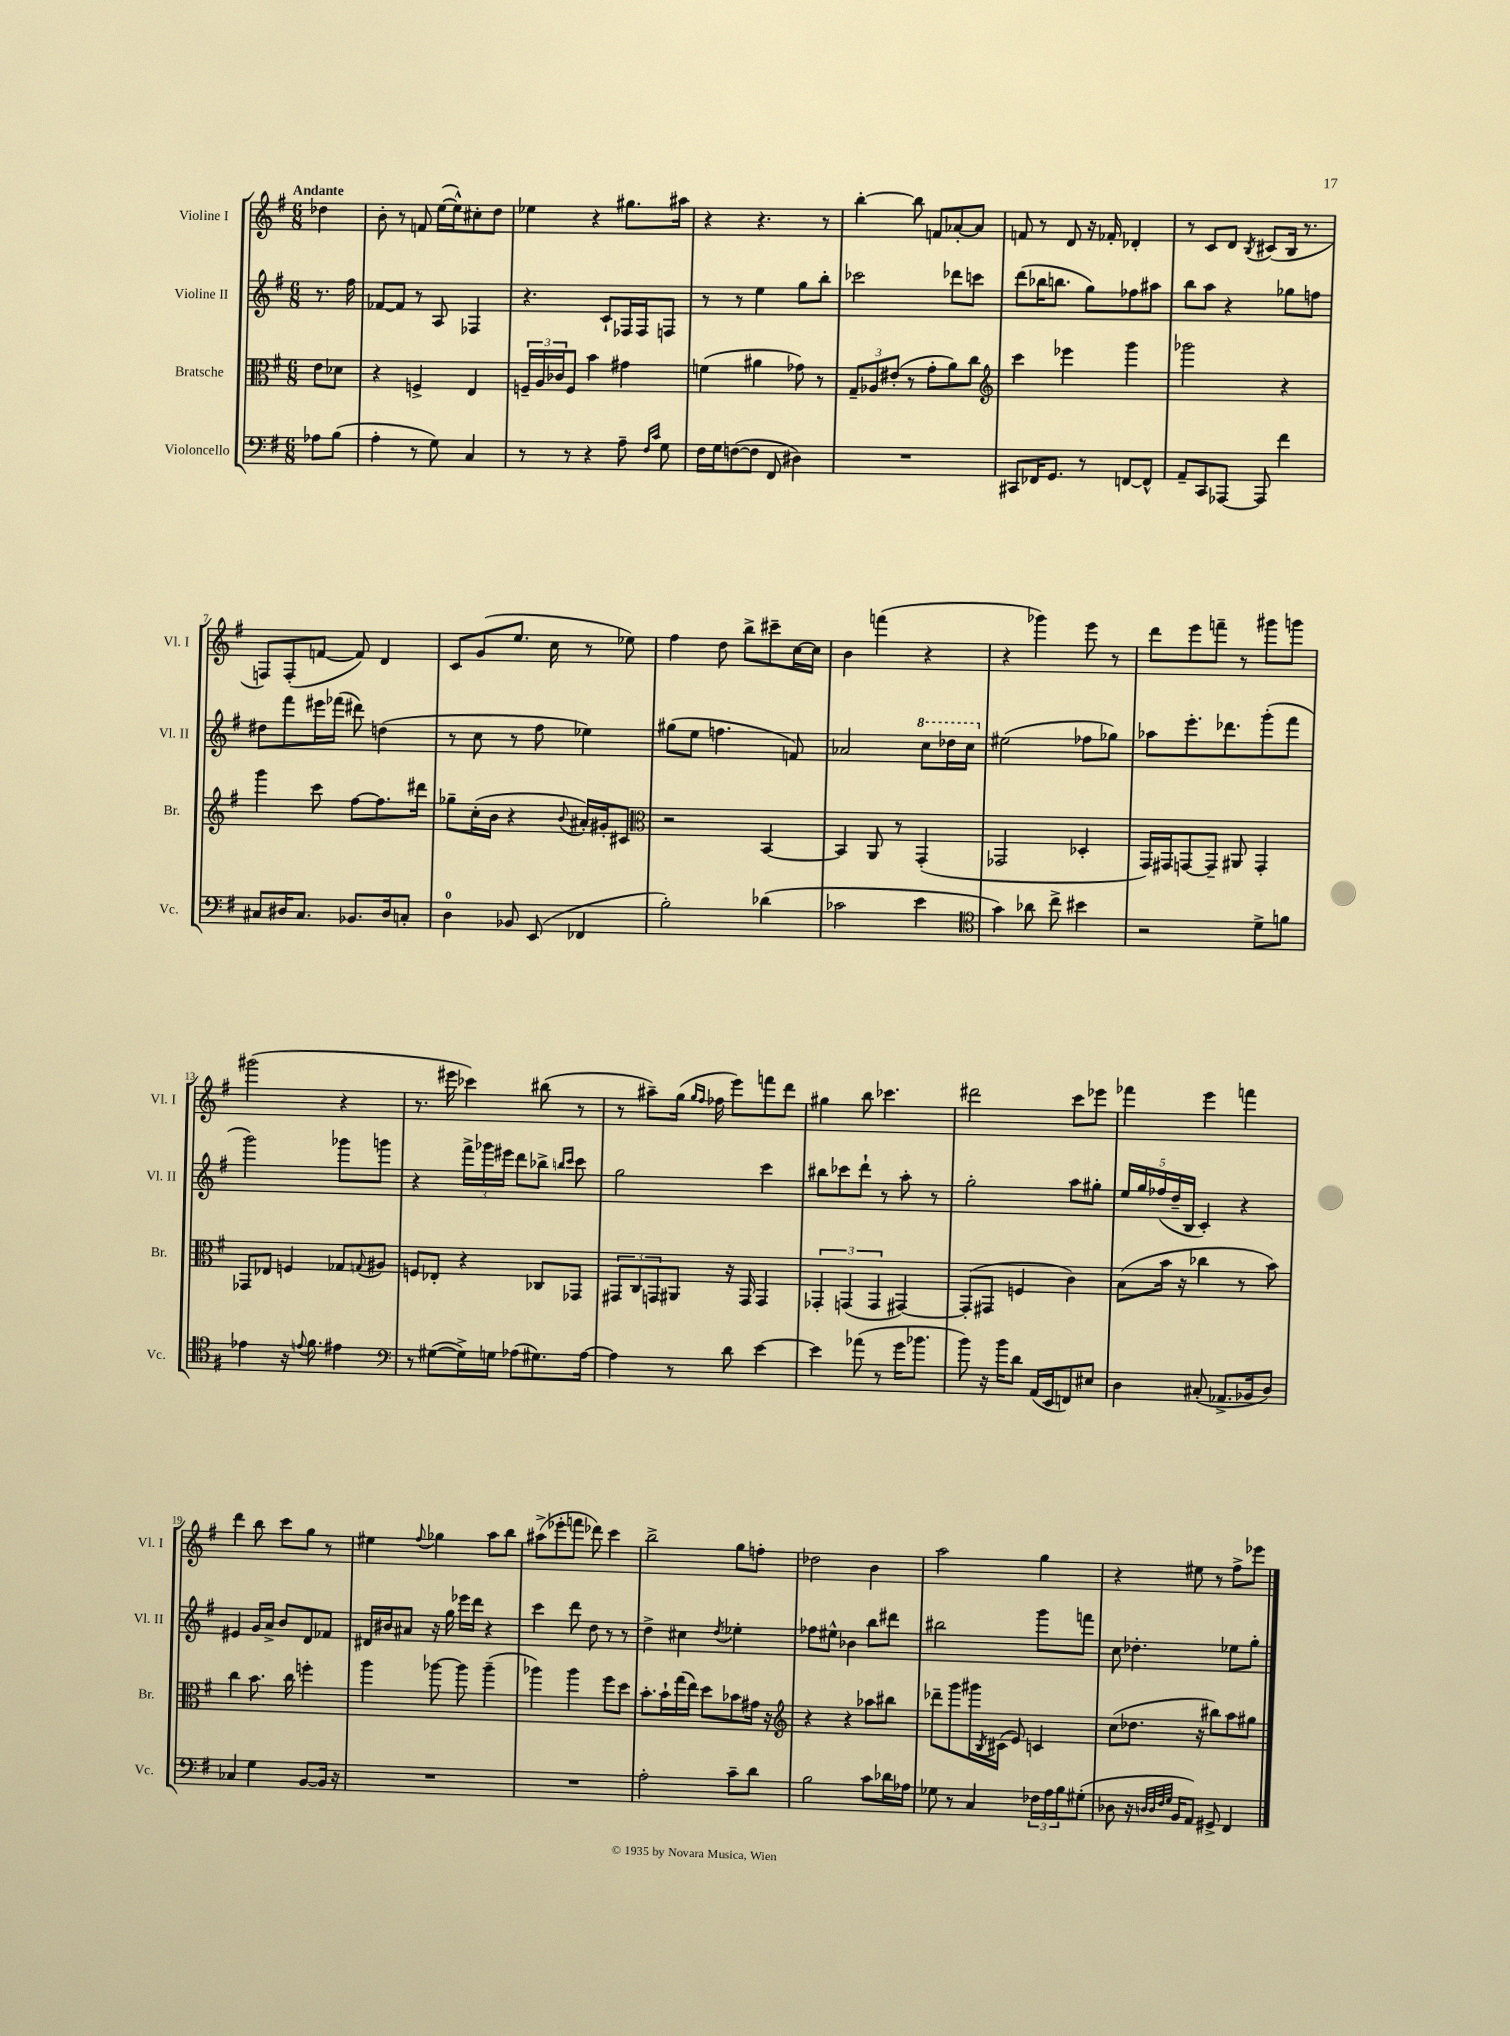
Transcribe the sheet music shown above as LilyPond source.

<<
\new StaffGroup <<
\new Staff = "s0" \with { instrumentName = "Violine I" shortInstrumentName = "Vl. I" } {
    \clef treble \key g \major \numericTimeSignature \time 6/8 \partial 4 \tempo "Andante"
    des''4 |
    b'8-. r8 f'8 e''16~( e''16-^) cis''8-. d''8 |
    ees''4 r4 gis''8. ais''16 |
    r4 r4. r8 |
    b''4~-. b''8 f'8 aes'8~-. aes'8 |
    f'8 r8 d'8 r16 fes'16-. des'4-. |
    r8 c'8 d'8 \acciaccatura { b8 } cis'8( b16 r8. |
    f8) f8-.( f'8~ f'8) d'4 |
    c'8 g'8( e''8. c''16 r8 ees''8) |
    fis''4 d''8 b''8-> cis'''8-- c''16~ c''16 |
    b'4 f'''4( r4 |
    r4 ges'''4) e'''8 r8 |
    d'''8 e'''8 f'''8-- r8 gis'''8 g'''8 |
    gis'''2( r4 |
    r8. eis'''16 ces'''4) bis''8( r8 |
    r8 ais''8--) g''16( \grace { g''16 fis''16 } fes''16 e'''8) f'''8 d'''8 |
    gis''4 b''8 ces'''4. |
    dis'''2 c'''8 ees'''8 |
    fes'''4 e'''4 f'''4 |
    d'''4 b''8 c'''8 g''8 r8 |
    eis''4 \appoggiatura { fis''8 } ges''4 a''8 b''8 |
    ais''8->( ees'''8-. f'''8 des'''8) c'''4 |
    b''2-> g''8 f''8-. |
    des''2 b'4 |
    a''2 g''4 |
    r4 eis''8 r8 fis''8-> ees'''8 \bar "|." |
}
\new Staff = "s1" \with { instrumentName = "Violine II" shortInstrumentName = "Vl. II" } {
    \clef treble \key g \major \numericTimeSignature \time 6/8 \partial 4
    r8. fis''16 |
    fes'8~ fes'8 r8 a8 fes4 |
    r4. c'8-! fes16 fes16 f8 |
    r8 r8 e''4 g''8 b''8-. |
    ces'''2 des'''8 c'''8 |
    d'''8( bes''16 b''8. g''8) fes''8 ais''8 |
    b''8 a''8 r4 ges''8 f''8 |
    dis''8 fis'''8 eis'''16 fes'''16( dis'''8) d''4( |
    r8 c''8 r8 fis''8 ees''4) |
    gis''8( e''8 f''4. f'8) |
    aes'2 \ottava #1 c'''8 des'''16 c'''16 \ottava #0 |
    eis''2( fes''8 ges''8) |
    aes''8 e'''8.-. des'''8. g'''8-.( fis'''8 |
    g'''2) ges'''8 g'''8 |
    r4 \tuplet 3/2 { fis'''16-> ges'''16 eis'''16 } d'''8 bes''8-> \grace { b''16 c'''16 } c'''8 |
    g''2 c'''4 |
    bis''8 ces'''8 d'''8-! r8 a''8-. r8 |
    g''2-. a''8 gis''8-. |
    \tuplet 5/4 { e''16 g''16 fes''16( d''16-- b16 } c'4-.) r4 |
    eis'4 g'16 a'16-> b'8 d'8 fes'8 |
    dis'16 bis'16 ais'8 r16 g''16 ees'''16 d'''16 r4 |
    c'''4 d'''8 d''8 r8 r8 |
    d''4-> cis''4 \acciaccatura { d''8 } ees''4-. |
    fes''8 eis''8-^ bes'4 b''8 dis'''8 |
    bis''2 g'''8 f'''8 |
    c''8 des''4.-. ees''8 g''8-. \bar "|." |
}
\new Staff = "s2" \with { instrumentName = "Bratsche" shortInstrumentName = "Br." } {
    \clef alto \key g \major \numericTimeSignature \time 6/8 \partial 4
    e'8 des'8 |
    r4 f4-> e4 |
    \tuplet 3/2 { f16-- a16 ces'16 } f8 b'4 gis'4 |
    f'4( ais'4 ges'8) r8 |
    \tuplet 3/2 { g8-- aes8 eis'8-.( } r8 g'8-. a'8) c''8 |
    \clef treble c'''4 ees'''4 g'''4 |
    ges'''2 r4 |
    g'''4 c'''8 fis''8~ fis''8. dis'''16 |
    ges''8-- c''16-.( b'16 r4 \appoggiatura { b'8 } ais'16-.) gis'16-. cis'8 |
    \clef alto r2 b,4~ |
    b,4 a,8 r8 g,4-.( |
    ges,2 des4-. |
    g,16) gis,16 g,8~ g,8-- ais,8 g,4-. |
    ges,8 ees8 f4 ges8 \appoggiatura { g8 } ais8 |
    f8 ees8-. r4 ces8 ges,8 |
    \tuplet 3/2 { gis,8 c8 g,8 } ais,8 r16 g,16 g,4 |
    \tuplet 3/2 { ges,4-. g,4( g,4 } gis,4~) |
    gis,8-.( gis,8 f4 c'4) |
    b8( b'16 r16 ces''4 r8 b'8) |
    c''4 b'8. c''16 f''4-. |
    a''4 aes''8~ aes''8 aes''4--( |
    aes''4) aes''4 fis''8 d''8 |
    b'8.-. b'16-! g''16( e''16) d''8 bes'8 gis'16 r16 |
    \clef treble r4 r4 aes''8 bis''8 |
    des'''8-- g'''8 gis'''16 \acciaccatura { b8 } cis'16( e'8) c'4 |
    c''8( des''8. r16 bis''8) a''8 gis''8 \bar "|." |
}
\new Staff = "s3" \with { instrumentName = "Violoncello" shortInstrumentName = "Vc." } {
    \clef bass \key g \major \numericTimeSignature \time 6/8 \partial 4
    aes8 b8( |
    a4-. r8 g8) c4 |
    r8 r8 r4 a8-- \grace { fis16 c'16 } g8 |
    fis16 g16 f8~( f8 fis,8 dis4) |
    R2. |
    cis,8 fes,16 g,8. r8 f,8~ f,8-^ |
    a,8-- c,8 aes,,8~ aes,,8 fis'4 |
    cis8 dis16 cis8. bes,8. dis16 c8-. |
    d4-0 bes,8 e,8( fes,4 |
    b2-.) des'4( |
    ces'2 e'4 |
    \clef tenor g'4) aes'8 c''8-> bis'4 |
    r2 d'8-> f'8 |
    ees'4 r16 \appoggiatura { e'8 } fis'8. eis'4 |
    \clef bass r8 gis8~( gis16->) g16 aes8( gis8.) aes16~ |
    aes4 r8 d'8 e'4~ |
    e'4 aes'8( r8 g'16 bes'8. |
    b'8) r16 b'16 d'8 a,16( e,16 f,8) eis8 |
    d4 cis8-.( aes,8.-> bes,16 d8) |
    ces4 g4 b,8~ b,16 r16 |
    R2. |
    R2. |
    a2-. c'8-- d'8 |
    b2 c'8 des'16 aes16 |
    ges8 r8 c4 \tuplet 3/2 { fes16 a16 b16 } gis8-.( |
    des8 r16 \grace { d32 d32 fis32 g32 } b,16 a,8) gis,8-> fis,4 \bar "|." |
}
>>
>>
